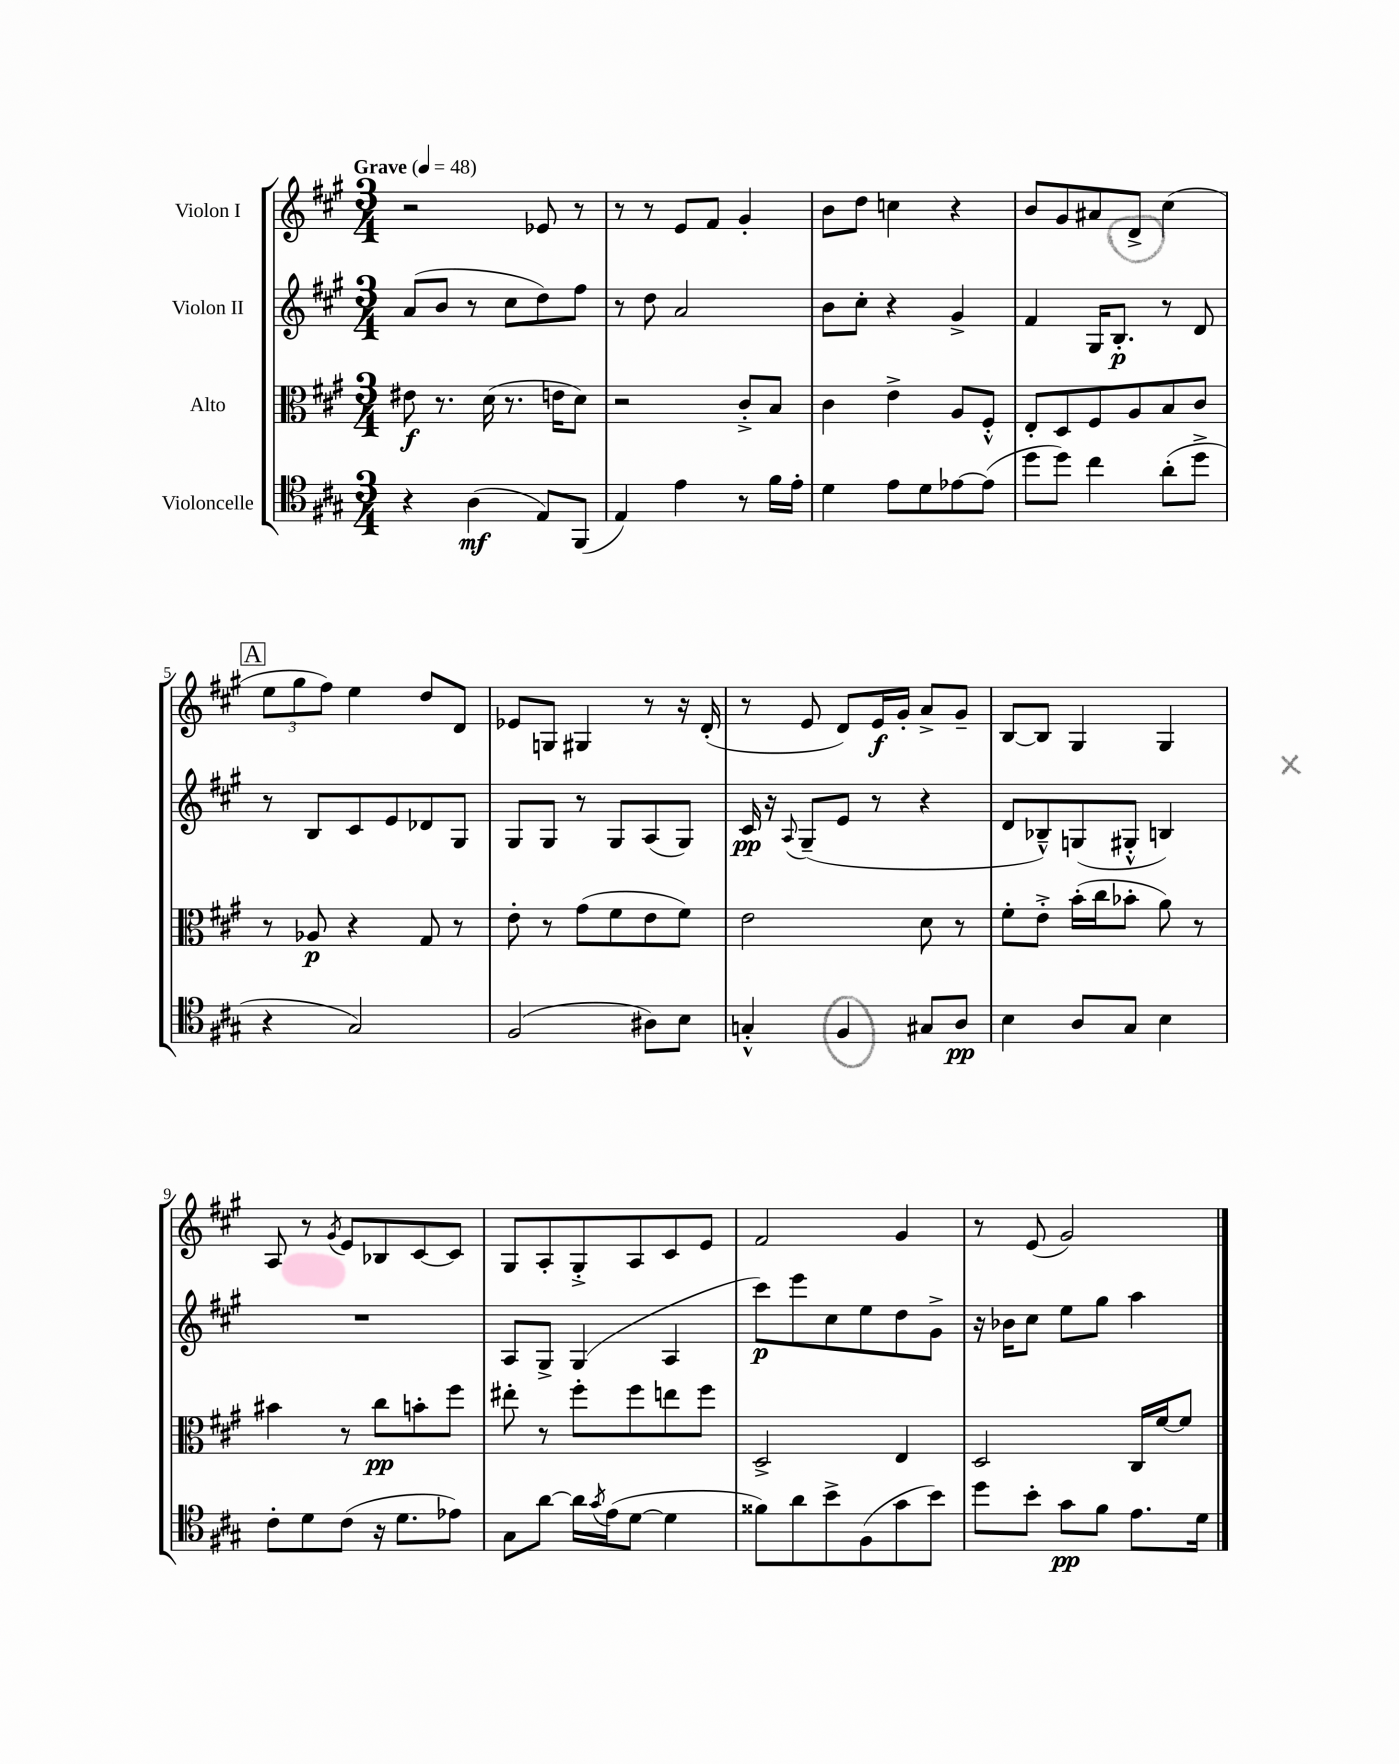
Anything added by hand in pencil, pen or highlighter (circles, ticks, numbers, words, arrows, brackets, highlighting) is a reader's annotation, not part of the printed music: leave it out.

**kern	**kern	**kern	**kern
*staff4	*staff3	*staff2	*staff1
*clefC4	*clefC3	*clefG2	*clefG2
*k[f#c#g#]	*k[f#c#g#]	*k[f#c#g#]	*k[f#c#g#]
*M3/4	*M3/4	*M3/4	*M3/4
*MM48	*MM48	*MM48	*MM48
4r	8e#	(8a	2r
.	8.r	8b	.
(4A	.	8r	.
.	(16d	.	.
.	8.r	8cc#	.
8E)	.	8dd)	8e-
.	16e	.	.
(8FF#	8d)	8ff#	8r
=	=	=	=
4E)	2r	8r	8r
.	.	8dd	8r
4e	.	2a	8e
.	.	.	8f#
8r	8c#'^	.	4g#'
16f#	8B	.	.
16e'	.	.	.
=	=	=	=
4d	4c#	8b	8b
.	.	8cc#'	8dd
8e	4e^	4r	4cc
8d	.	.	.
[8e-	8A	4g#^	4r
(8e-]	8F#'^^	.	.
=	=	=	=
8dd	8E'	4f#	8b
8dd)	8D	.	8g#
4cc#	8F#	16G#	8a#
.	.	8.B'	.
.	8A	.	8d^
(8a'	8B	8r	(4cc#
8dd^	8c#	8d	.
=	=	=	=
4r	8r	8r	12ee
.	.	.	12gg#
.	8A-	8B	.
.	.	.	12ff#)
2G#)	4r	8c#	4ee
.	.	8e	.
.	8G#	8d-	8dd
.	8r	8G#	8d
=	=	=	=
(2F#	8e'	8G#	8e-
.	8r	8G#	8G
.	(8g#	8r	4G#
.	8f#	8G#	.
8A#)	8e	(8A	8r
8B	8f#)	8G#)	16r
.	.	.	(16d'
=	=	=	=
4G'^^	2e	16c#	8r
.	.	16r	.
.	.	8qqA	.
.	.	(8G#~	8e
4F#	.	8e	8d)
.	.	8r	16e
.	.	.	16g#'
8G#	8d	4r	8a^
8A	8r	.	8g#~
=	=	=	=
4B	8f#'	8d	[8B
.	8e'^	8B-~^^)	8B]
8A	(16b'	(8G	4G#
.	16cc#	.	.
8G#	8b-'	8G#'^^	.
4B	8a)	4B)	4G#
.	8r	.	.
=	=	=	=
8c#'	4b#	2.r	8A
8d	.	.	8r
.	.	.	8qg#
(8c#	8r	.	8e
16r	8cc#	.	8B-
8.d	.	.	.
.	8b'	.	[8c#
8e-)	8ff#	.	8c#]
=	=	=	=
8G#	8ee#'	8A	8G#
[8a	8r	8G#^	8A'
16a]	8ff#'	(4G#	8G#'^
8qg#	.	.	.
(16e	.	.	.
[8d	8ff#	.	8A
4d]	8ee	4A	8c#
.	8ff#	.	8e
=	=	=	=
8f##)	2D^	8ccc#)	2f#
8a	.	8eee	.
8b^	.	8cc#	.
(8F#	.	8ee	.
8g#	4E	8dd	4g#
8b)	.	8g#^	.
=	=	=	=
8dd	2D	16r	8r
.	.	16b-	.
8b'	.	8cc#	(8e
8g#	.	8ee	2g#)
8f#	.	8gg#	.
8.e	16C#	4aa	.
.	[16f#	.	.
.	8f#]	.	.
16d	.	.	.
==	==	==	==
*-	*-	*-	*-
